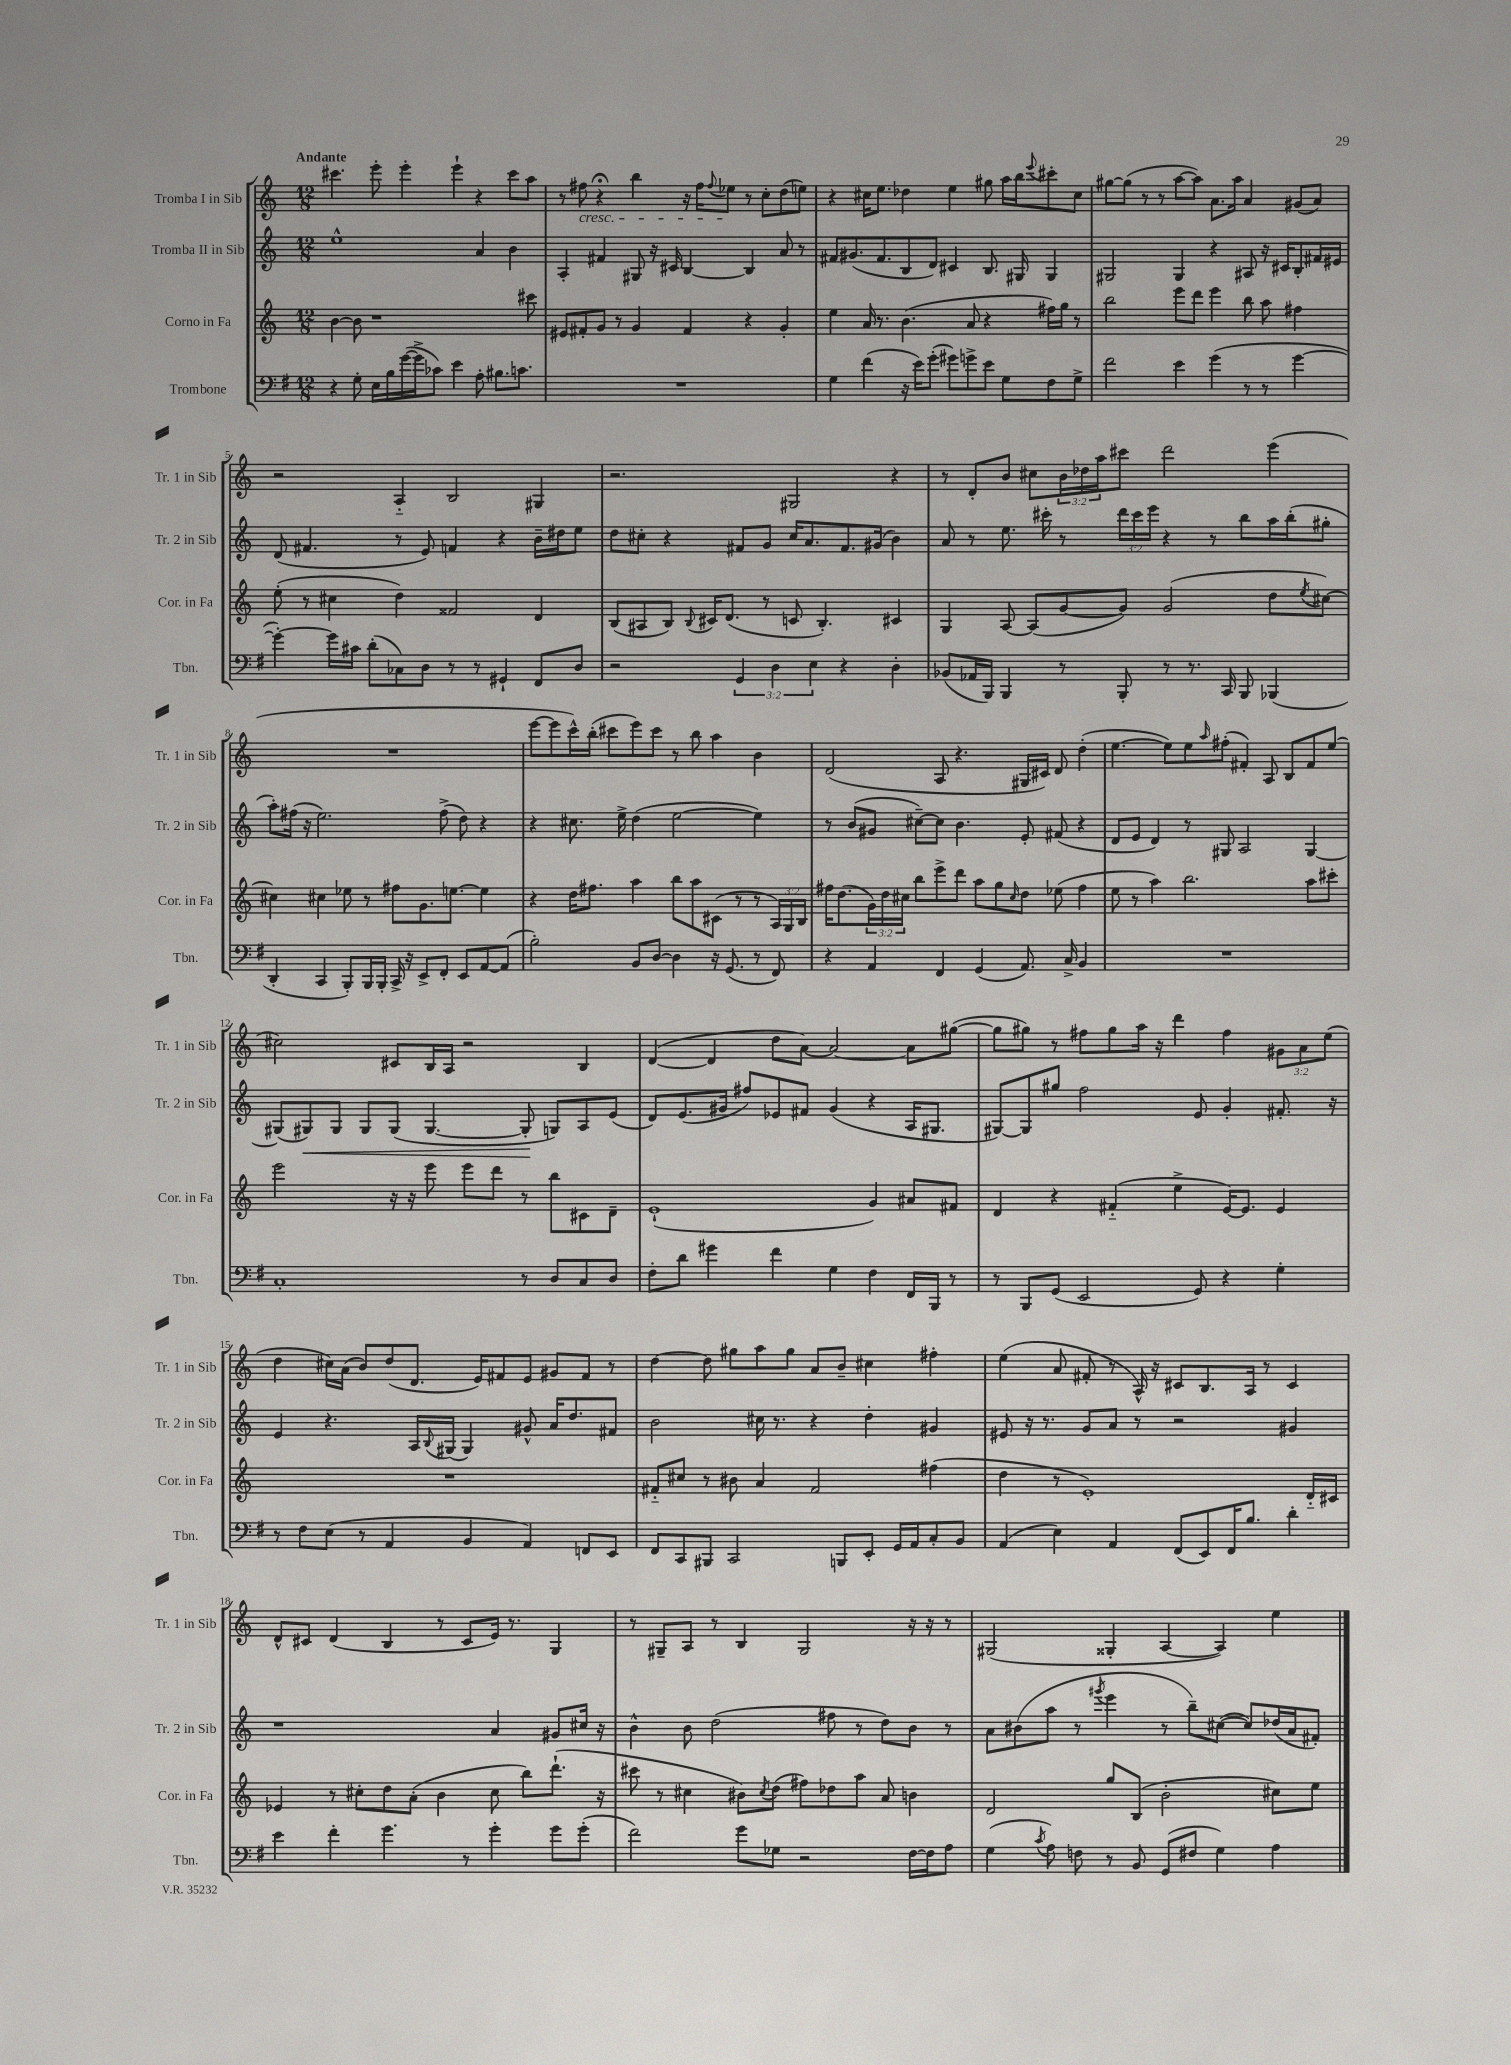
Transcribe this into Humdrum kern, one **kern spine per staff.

**kern	**kern	**kern	**dynam	**kern
*part4	*part3	*part2	*part2	*part1
*staff4	*staff3	*staff2	*staff2	*staff1
*I"Trombone	*I"Corno in Fa	*I"Tromba II in Sib	*	*I"Tromba I in Sib
*I'Tbn.	*I'Cor. in Fa	*I'Tr. 2 in Sib	*	*I'Tr. 1 in Sib
*clefF4	*clefG2	*clefG2	*	*clefG2
*k[f#]	*k[]	*k[]	*	*k[]
*M12/8	*M12/8	*M12/8	*	*M12/8
=1	=1	=1	=1	=1
!	!	!	!	!LO:TX:a:B:t=Andante
4r	[4b\	1ee^^	.	4.ccc#X\
8G'\	8b\]	.	.	.
16E\LL	1r	.	.	8eee'\
16B\	.	.	.	.
([16g\	.	.	.	4eee'\
16g^\J]	.	.	.	.
8c-X\J)	.	.	.	.
4e\	.	.	.	4eee`\
8A'\	.	4a/	.	4r
8.B#X\L	.	.	.	.
.	.	4b\	.	8ccc#\L
8.cn\J	.	.	.	.
.	8ccc#X\	.	.	8aa\J
=2	=2	=2	=2	=2
1.r	8e#X/L	4A'/	.	8r
!	!	!	!	!LO:TX:b:i:t=cresc.
.	8f#X'/	.	.	8ff#X\
.	8g/J	4f#X/	.	4r;<
.	8r	.	.	.
.	4g/	8G#X/	.	4bb\
.	.	16r	.	.
.	.	16c#X/	.	.
.	4f#/	[4B/	.	16r
.	.	.	.	16ff#\KL
.	.	.	.	8qqff#/
.	.	.	.	8ee-X\J
.	4r	4B/]	.	8r
.	.	.	.	8cc'\L
.	4g'/	8a/	.	(8dd\
.	.	8r	.	8een\J)
=3	=3	=3	=3	=3
4G\	4ee\	8f#X/L	.	4r
.	.	(8.g#X/	.	.
(4f#\	16a/	.	.	16cc#X\KL
.	8.r	8.f#/	.	8.ee\J
16r	(4.b\	8B/	.	4dd-X\
16e\KL)	.	.	.	.
(8g'\J	.	8d/J)	.	.
8g#X\L)	.	4c#X/	.	4ee\
8gn^\	8a/	.	.	.
8e\J	4r	8.B/	.	8gg#X\
8G\L	.	.	.	16aa\LL
.	.	16G#X/	.	16bb\J
.	.	.	.	8qqeee/
8F#\	16ff#X\LL)	4G#/	.	8ccc#X'\
.	16gg\JJ	.	.	.
8G^\J	8r	.	.	8cc#\J
=4	=4	=4	=4	=4
2f#\	2bb\	2G#X/	.	[8gg#X\L
.	.	.	.	(8gg#\J]
.	.	.	.	8r
.	.	.	.	8r
4e\	8eee\L	4G#/	.	[8aa\L
.	8ddd\J	.	.	8aa\J])
(4g\	4eee\	4r	.	8.a\L
.	.	.	.	16aa\Jk
8r	8bb\	8A#X/	.	4a/
8r	8aa\	16r	.	.
.	.	16c#X/KL	.	.
[4g\	4ff#X\	8B'/	.	(8g#X/L
.	.	16f#X/L	.	8a/J)
.	.	16e#X/JJ	.	.
!!LO:LB:g=z
=5	=5	=5	=5	=5
4g'\_)	(8ee'\	(8d/	.	2r
.	8r	4.f#X/	.	.
16g\LL]	4cc#X\	.	.	.
16c#X\JJ	.	.	.	.
(8d'\L	.	.	.	.
8C-X\)	4dd\)	8r	.	4A/
8D\J	.	8e/)	.	.
8r	2f##X/	4fn/	.	2B/
8r	.	.	.	.
4GG#X`/	.	4r	.	.
8FF#/L	4d/	16b~\LL	.	4G#X/
.	.	16dd#X\J	.	.
8D/J	.	8ee\J	.	.
=6	=6	=6	=6	=6
2r	(8B/L	8dd\L	.	2.r
.	8A#X/	8cc#X'\J	.	.
.	8B/J)	4r	.	.
.	8qqB/	.	.	.
.	16c#X/KL	.	.	.
.	(8.d/J	.	.	.
6GG/	.	8f#X/L	.	.
.	8r	8g/J	.	.
6D\	.	.	.	.
.	8cn/	16cc#/KL	.	2G#X/
.	.	8.a/	.	.
6E\	.	.	.	.
.	4.B'/)	.	.	.
4r	.	8.f#/	.	.
.	.	(16g#X/Jk	.	.
4D'\	4c#X/	4b\)	.	4r
=7	=7	=7	=7	=7
(8BB-X/L	4G/	8a/	.	8r
16AA-X/L	.	8r	.	8d'/L
16BBB/JJ)	.	.	.	.
4BBB/	[8A/	8.ee\	.	8b/J
.	(8A/L]	.	.	8cc#X\L
.	.	16ccc#X'\	.	.
8r	[8g/	8r	.	24b\L
.	.	.	.	24dd-X\
.	.	.	.	24aa\J
8BBB'/	8g/J])	24ddd\LL	.	8ccc#X\J
.	.	24ccc#\	.	.
.	.	24eee\JJ	.	.
8r	(2g/	4r	.	2ddd\
8.r	.	.	.	.
.	.	8r	.	.
16CC/	.	.	.	.
8BBB/	.	8bb\L	.	.
(4BBB-X/	8dd\L	16aa\L	.	(4eee\
.	.	(16bb'\J	.	.
.	8qee/	.	.	.
.	[8cc#X\J)	8gg#X'\J	.	.
!!LO:LB:g=z
=8	=8	=8	=8	=8
4DD'/	4cc#X\]	8aa'\L)	.	1.r
.	.	(16ff#X\Jk	.	.
.	.	16r	.	.
4CC/	4cc#X\	2.ee\)	.	.
8BBB'/L)	8ee-X\	.	.	.
16BBB/L	8r	.	.	.
16BBB'/JJ	.	.	.	.
16CC^/	8ff#X\L	.	.	.
16r	.	.	.	.
8EE^/L	8.g\	.	.	.
8FF#'/J	.	(8ff#^\	.	.
.	[8.een\J	.	.	.
8EE/L	.	8dd\)	.	.
[8AA/	4ee\]	4r	.	.
(8AA/J]	.	.	.	.
=9	=9	=9	=9	=9
2B'\)	4r	4r	.	[8eee\L
.	.	.	.	8eee\]
.	16dd\KL	8.cc#X\	.	16ccc^^\L)
.	8.ff#X\J	.	.	(16bb'\JJ
.	.	.	.	8ccc#X\L
.	.	16ee^\	.	.
8BB/L	4aa\	(4dd\	.	8eee\)
[8D/J	.	.	.	8ccc#\J
4D\]	8bb\L	[2ee\	.	8r
.	8aa\	.	.	8bb\
16r	(8c#X\J	.	.	4aa\
(8.GG/	.	.	.	.
.	8r	.	.	.
8r	8r	4ee\])	.	4b\
8FF#/)	24A/LL)	.	.	.
.	24G/	.	.	.
.	24B/JJ	.	.	.
=10	=10	=10	=10	=10
4r	16ff#X\KL	8r	.	(2d/
.	(8.dd\	.	.	.
.	.	(8b/L	.	.
4AA/	24g\L)	8g#X/J	.	.
.	24dd\	.	.	.
.	24cc#X\JJ	.	.	.
.	8bb\L	[8cc#X~\L)	.	.
4FF#/	8eee^\	8cc#\J]	.	8A/
.	8ddd\J	4.b\	.	4.r
(4GG/	8aa\L	.	.	.
.	8gg\	.	.	.
.	16qqcc#/	.	.	.
8.AA/)	8dd\J	8e'/	.	16G#X/LL
.	.	.	.	16c#X/JJ)
.	(8ee-X\	(8f#X/	.	8d/
16C^/	.	.	.	.
4BB/	4ff#\	4r	.	(4dd'\
=11	=11	=11	=11	=11
1.r	8ee\	8d/L	.	[4.ee\
.	8r	8e/J	.	.
.	4aa\)	4d/)	.	.
.	.	.	.	8ee\L])
.	2.bb\	8r	.	8ee\
.	.	.	.	16qqaa/
.	.	8G#X/	.	(8ff#X'\J
.	.	2A/	.	4f#X'/)
.	.	.	.	8A/
.	.	.	.	8B/L
.	8aa\L	[4G#/	.	8f#/
.	8ccc#X'\J	.	.	(8ee/J
!!LO:LB:g=z
=12	=12	=12	=12	=12
1C'	2eee\	(8G#X/L]	.	2cc#X\)
!	!	!	!LO:HP:b	!
.	.	8G#X/)	<	.
.	.	8G#/J	.	.
.	.	8G#/L	.	.
.	16r	(8G#/J	.	8c#X/L
.	16r	.	.	.
.	8eee\	[4.G#/	.	16B/L
.	.	.	.	16A/JJ
.	8eee\L	.	.	2r
.	8ddd\J	.	.	.
8r	8r	8G#'/]	.	.
8D/L	8bb\L	8Gn/L)	[	.
8C/	8c#X\	8A/	.	4B/
8D/J	8d~\J	(8e/J	.	.
=13	=13	=13	=13	=13
8F#'\L	(1e`	8d/L)	.	([4d/
8d\J	.	(8.e/	.	.
4g#X\	.	.	.	4d/]
.	.	16g#X/Jk	.	.
.	.	8ff#X/L)	.	.
4f#\	.	8e-X/	.	8dd\L
.	.	8f#X/J	.	[8a\J)
4G\	.	(4g#/	.	2a/_
4F#\	4g/)	4r	.	.
16FF#/LL	8a#X/L	16A/KL	.	8a\L]
16BBB/JJ	.	8.G#X/J	.	.
8r	8f#X/J	.	.	([8gg#X\J
=14	=14	=14	=14	=14
8r	4d/	[8G#X/L)	.	8gg#\L]
8BBB/L	.	8G#/]	.	8gg#X\J)
(8GG/J	4r	8gg#X/J	.	8r
2EE/	.	2ff\	.	8ff#X\L
.	(4f#X/	.	.	8gg#\
.	.	.	.	16aa\Jk
.	.	.	.	16r
.	4ee^\	.	.	4ddd\
8GG/)	.	8e/	.	.
4r	[16e/KL)	4g'/	.	4ff#\
.	8.e/J]	.	.	.
4G'\	4e/	8.f#X'/	.	12g#X\L
.	.	.	.	12a\
.	.	.	.	(12ee\J
.	.	16r	.	.
!!LO:LB:g=z
=15	=15	=15	=15	=15
8r	1.r	4e/	.	4dd\
8F#\L	.	.	.	.
(8E\J	.	4.r	.	16cc#X\LL)
.	.	.	.	(16a\JJ
8r	.	.	.	8b/L)
4AA/	.	.	.	(8dd/
.	.	16A/LL	.	8.d/J
.	.	8qqB/	.	.
.	.	(16G#X/JJ	.	.
4BB/	.	4G#/)	.	.
.	.	.	.	16e/KL)
.	.	.	.	8f#X/
4AA/)	.	8g#X^^/	.	8e/J
.	.	16a/KL	.	8g#X/L
.	.	8.dd/	.	.
8FFn/L	.	.	.	8f#/J
8EE/J	.	8f#X/J	.	8r
=16	=16	=16	=16	=16
8FF#/L	8f#X/L	2b\	.	[4dd\
8CC/	8cc#X/J	.	.	.
8BBB#X/J	8r	.	.	8dd\]
2CC/	8b#X\	.	.	8gg#X\L
.	4a/	16cc#X\	.	8aa\
.	.	8.r	.	.
.	.	.	.	8gg#\J
.	2f#/	4r	.	8a/L
8BBBn/L	.	.	.	8b~/J
8EE'/J	.	4dd'\	.	4cc#X\
16GG/LL	.	.	.	.
16AA/J	.	.	.	.
8C'/	(4ff#X\	4g#X/	.	4ff#X'\
8BB/J	.	.	.	.
=17	=17	=17	=17	=17
(4AA/	4dd\	8e#X/	.	(4ee\
.	.	16r	.	.
.	.	8.r	.	.
4E\)	8r	.	.	8a/
.	1e')	8g/L	.	8f#X'/
4AA/	.	8a/J	.	8r
.	.	8r	.	16A^^/)
.	.	.	.	16r
(8FF#/L	.	2r	.	8c#X/L
8EE/)	.	.	.	8.B/
16FF#/K	.	.	.	.
8.B/J	.	.	.	16A/Jk
.	.	.	.	8r
4d'\	.	4g#X/	.	4c#/
.	16d/LL	.	.	.
.	16c#X/JJ	.	.	.
!!LO:LB:g=z
=18	=18	=18	=18	=18
4e\	4e-X/	1r	.	8d^^/L
.	.	.	.	8c#X/J
4f#'\	8r	.	.	(4d/
.	8cc#X'\L	.	.	.
4.g\	8dd\	.	.	4B/
.	(8a'\J	.	.	.
.	4b\	.	.	8r
8r	.	.	.	8c#/L
4g'\	8cc#\	4a/	.	16e/Jk)
.	.	.	.	8.r
.	8bb\L)	.	.	.
8g\L	(8.ddd`\J	8g#X/L	.	4G/
(8g'\J	.	16cc#X/Jk	.	.
.	16r	16r	.	.
=19	=19	=19	=19	=19
2f#\)	8ccc#X\	4b^^\	.	8r
.	8r	.	.	8G#X~/L
.	4cc#X\	8b\	.	8A/J
.	.	(2dd\	.	8r
8g\L	8b#X\L)	.	.	4B/
.	8qcc#/	.	.	.
8G-X\J	(8dd\J	.	.	.
2r	8ff#X\L)	.	.	2G#/
.	8dd-X\	8ff#X\	.	.
.	8aa\J	8r	.	.
.	8a/	8dd\L)	.	.
[16F#\LL	4bn\	8b\J	.	16r
16F#\J]	.	.	.	16r
8A\J	.	8r	.	8r
=20	=20	=20	=20	=20
(4G\	2d/	8a\L	.	(2G#X/
.	.	(8b#X\	.	.
8qc/	.	.	.	.
8A\)	.	8aa\J	.	.
8Fn\	.	8r	.	.
.	.	8qggg#X/	.	.
8r	8gg/L	4eee\	.	4G##X'/
8BB/	(8B/J	.	.	.
(8GG/L	2b'\	8r	.	[4A/
8F#X/J	.	8bb~\L)	.	.
4G\)	.	([8cc#X\J	.	4A/])
.	.	8cc#/L])	.	.
4A\	8cc#X\L)	(16dd-X/L	.	4ee\
.	.	16a/J	.	.
.	8ee\J	8f#X'/J)	.	.
==	==	==	==	==
*-	*-	*-	*-	*-
